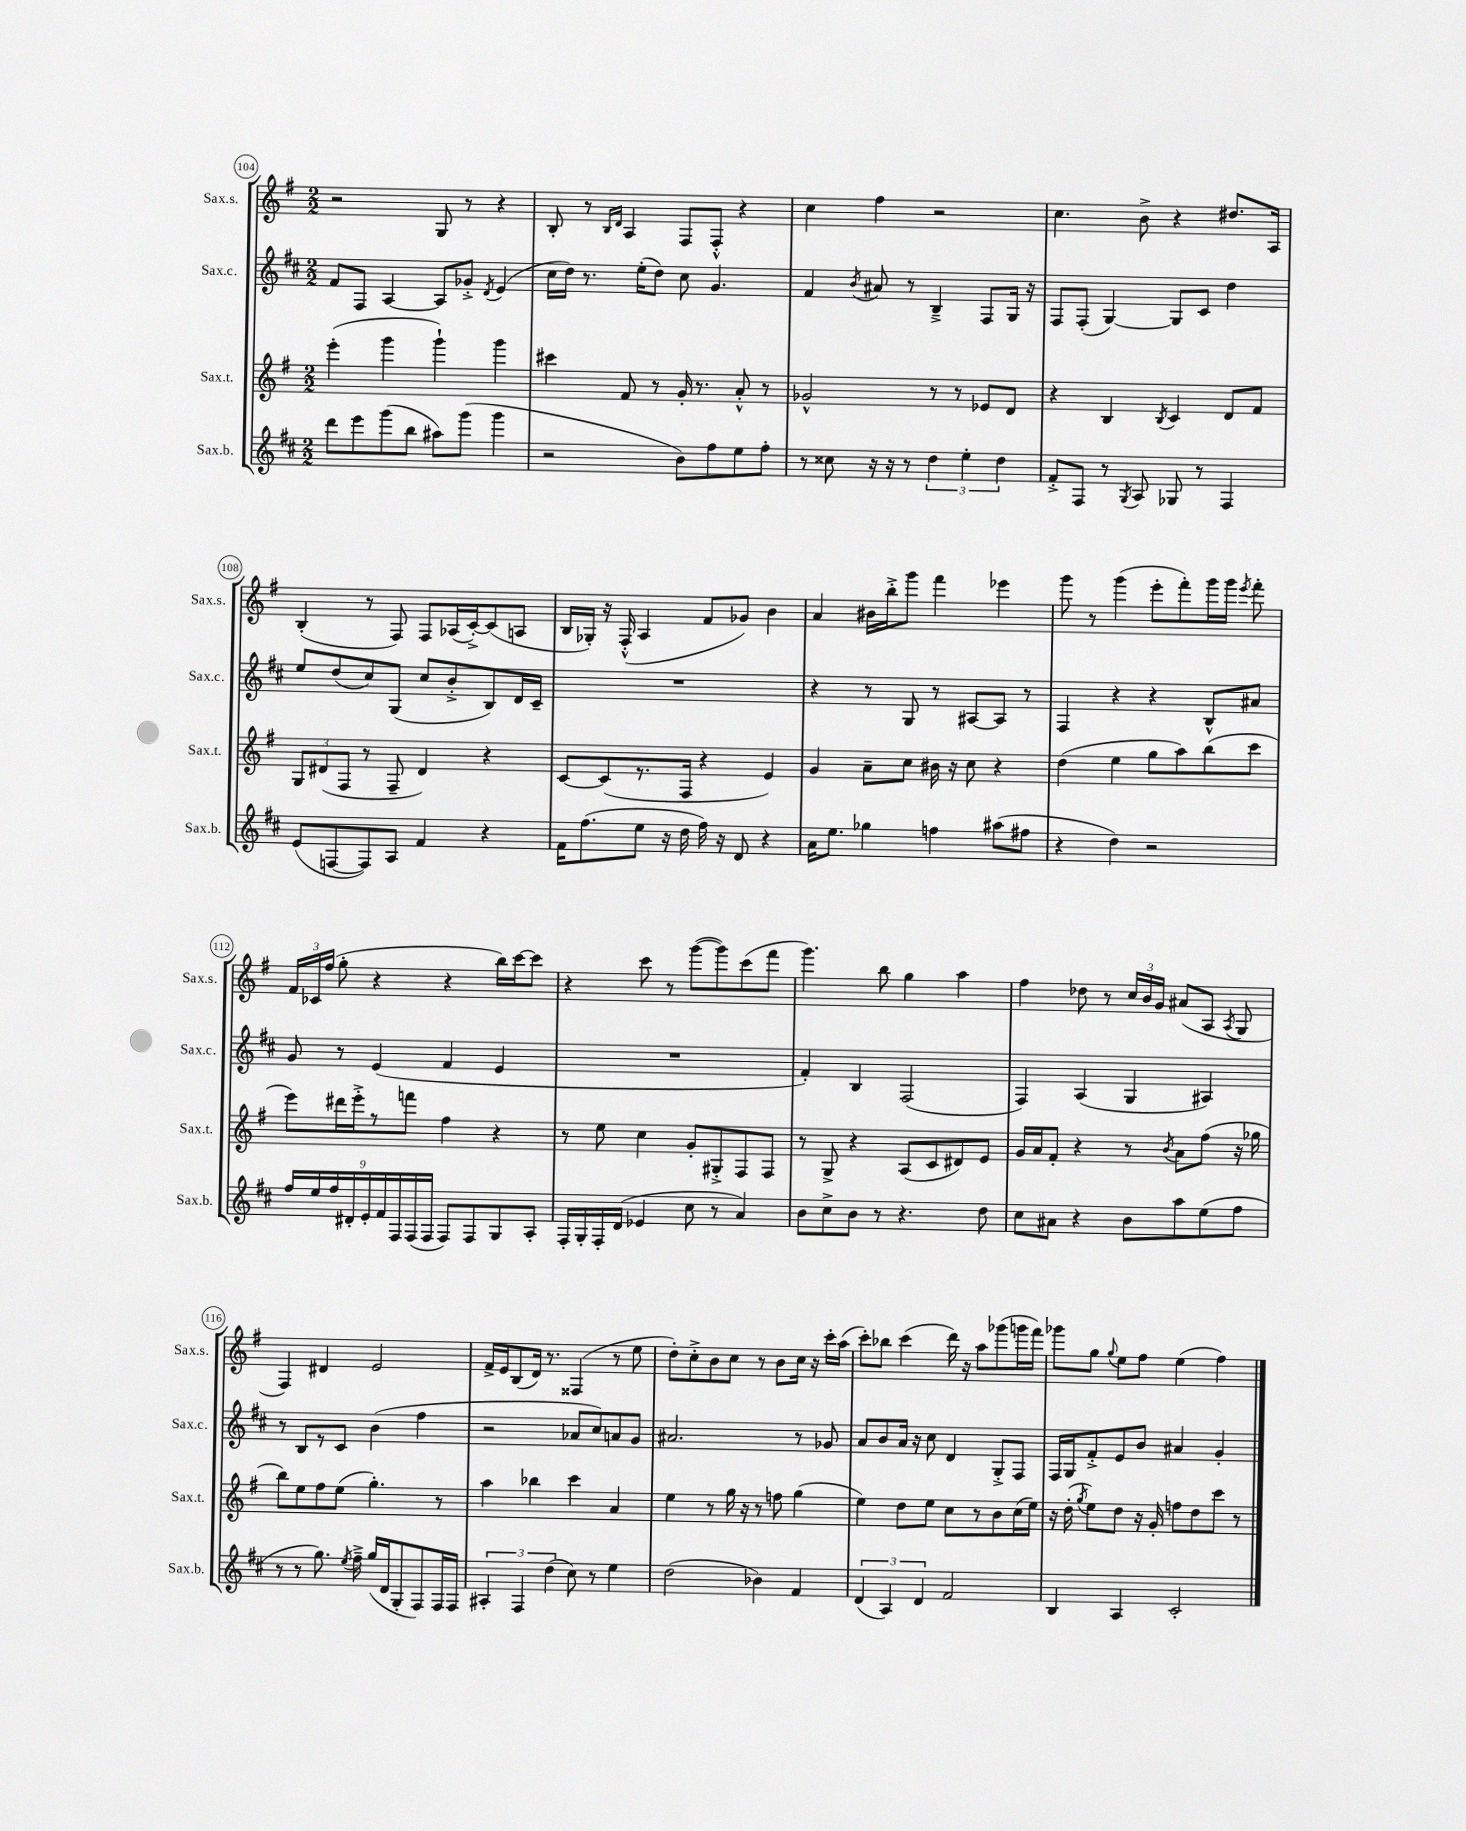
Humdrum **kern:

**kern	**kern	**kern	**kern
*staff4	*staff3	*staff2	*staff1
*clefG2	*clefG2	*clefG2	*clefG2
*k[f#c#]	*k[f#]	*k[f#c#]	*k[f#]
*M2/2	*M2/2	*M2/2	*M2/2
8ddd\L	(4eee'\	8f#/L	2r
8eee\	.	8F#/J	.
(8ggg\	4ggg\	[4A/	.
8bb\J	.	.	.
8aa#\L)	4ggg`\)	8A/]L	8G/
(8ggg\J	.	8g-'^/J	8r
.	.	8qd/	.
4ggg\	4ggg\	(4e/	4r
=	=	=	=
2r	4ccc#\	16cc#\LL	8B'/
.	.	16dd\JJ)	.
.	.	8.r	8r
.	.	.	16qqB/LL
.	.	.	16qqd/JJ
.	8f#/	.	4A/
.	.	(16ee'\LK	.
.	8r	8dd\J)	.
8b\L)	16g'/	8cc#\	8F#/L
.	8.r	.	.
8ff#\	.	4.g/	8F#'^^/J
8ee\	8a'^^/	.	4r
8ff#'\J	8r	.	.
=	=	=	=
8r	2g-^^/	4f#/	4cc\
8cc##\	.	.	.
.	.	8qb/	.
16r	.	8a#/	4ff#\
16r	.	.	.
8r	.	8r	.
6dd\	8r	4B~^/	2r
.	8r	.	.
6ee'\	.	.	.
.	8e-/L	8F#/L	.
6dd\	.	.	.
.	8d/J	16G/Jk	.
.	.	16r	.
=	=	=	=
8f#'^/L	4r	8F#/L	4.cc\
8F#/J	.	(8F#'/J	.
8r	4B/	[4G/)	.
8qG/	.	.	.
8A/	.	.	8b^\
.	8qB/	.	.
8G-/	4c/	8G/]L	4r
8r	.	8c#/J	.
4F#/	8d/L	4dd\	8.dd#/L
.	8f#/J	.	.
.	.	.	16A/Jk
=	=	=	=
(8e/L	12G/L	8ee/L	(4B'/
.	(12d#/	.	.
[8F/	.	(8dd/	.
.	12F#/J	.	.
8F/])	8r	8cc#/)	8r
8A/J	8F#~/	(8G/J	8F#/)
4f#/	4d#/)	8cc#/L	8F#/L
.	.	8b'^/	(16A-/L
.	.	.	[16c'^/J)
4r	4r	8B/)	(8c/]
.	.	16d/L	8A/J
.	.	16c#~/JJ	.
=	=	=	=
16f#\LK	[8c/L	1r	16B/LL
(8.ff#\	.	.	16G-'/JJ)
.	(8c/]	.	16r
.	.	.	(16F#'^^/
8ee\J	8.r	.	4A/
16r	.	.	.
16dd\	16F#/Jk	.	.
16ff#\)	4r	.	8f#/L
16r	.	.	.
8d/	.	.	8g-/J)
4r	4e/)	.	4b\
=	=	=	=
16a\LK	4g/	4r	4a/
8.ee\J	.	.	.
4gg-\	8a~\L	8r	16b#\LL
.	.	.	16bb'^\J
.	8cc\J	8G/	8ggg\J
4ff\	16b#\	8r	4fff#\
.	16r	.	.
.	8cc\	[8A#/L	.
(8aa#\L	4r	8A#/]J	4eee-\
8ff#\J	.	8r	.
=	=	=	=
4r	(4dd\	4F#/	8ggg\
.	.	.	8r
4dd\)	4ee\	4r	(4ggg\
2r	8gg\L	4r	8eee'\L
.	8aa\)	.	8fff#'\)
.	(8bb\	8B^^/L	16ggg\L
.	.	.	16ggg\JJ
.	.	.	8qeee/
.	8ccc\J	8a#/J	8fff#'\
=	=	=	=
18ff#/LL	8eee\L)	8g/	24f#/LL
.	.	.	24c-/
18ee/	.	.	.
.	.	.	(24ff#/JJ
18ff#/	.	.	.
.	16ddd#\L	8r	8gg'\
18d#'/	.	.	.
.	16eee'^\J	.	.
18e'/	.	.	.
.	8r	(4e/	4r
18f#/	.	.	.
18F#/	.	.	.
.	8fff\J	.	.
(18F#/	.	.	.
18F#/JJ	.	.	.
8F#/L)	4ff#\	4f#/	4r
8F#/	.	.	.
8G/	4r	4e/	16bb\LL)
.	.	.	[16ccc\J
8A'/J	.	.	8ccc\]J
=	=	=	=
16F#'/LL	8r	1r	4r
16G'/	.	.	.
16F#'/	8ee\	.	.
(16d/JJ	.	.	.
4e-/	4cc\	.	8ccc\
.	.	.	8r
8cc#\	8g'/L	.	([8ggg\L
8r	8G#'^/	.	8ggg\])
4a/)	8F#/	.	(8ccc\
.	8F#/J	.	8fff#\J
=	=	=	=
8b\L	8r	4f#'/)	4.ggg\)
8cc#^\	8G^/	.	.
8b\J	4r	4B/	.
8r	.	.	8bb\
4.r	(8A/L	(2F#/	4gg\
.	8c/	.	.
.	8d#/)	.	4aa\
8dd\	8e/J	.	.
=	=	=	=
8cc#\L	16g/LL	4F#/)	4ff#\
.	16a/J	.	.
8a#\J	8f#'/J	.	.
4r	4r	(4A/	8dd-\
.	.	.	8r
8b\L	8r	4G/	24cc/LL
.	.	.	24b/
.	.	.	24g/JJ
.	8qb/	.	.
8aa\	8a\L	.	(8a#/L
(8ee\	(8ff#\J	4A#/)	8A/J
.	.	.	8qA/
8ff#\J	16r	.	8G/
.	16gg-\	.	.
=	=	=	=
8r	8bb\L)	8r	4F#/)
8r	8ee\	8B/L	.
8.gg\)	8ff#\	8r	4d#/
.	(8ee\J	8c#/J	.
8qee/	.	.	.
16ff#~^\	.	.	.
(16gg/LL	4.gg'\)	(4b\	2e/
16d/J	.	.	.
8G'/	.	.	.
8F#/)	.	4ff#\	.
16F#/L	8r	.	.
16F#/JJ	.	.	.
=	=	=	=
6A#'/	4aa\	2r	16f#^/LL
.	.	.	16e/J
.	.	.	(8B/
6F#/	.	.	.
.	4bb-\	.	16d/Jk)
.	.	.	8.r
(6dd\	.	.	.
8cc#\)	4ccc\	8a-/L	(4F##/
8r	.	8cc#/)	.
4ee\	4a/	8a/	8r
.	.	8g/J	8ee\
=	=	=	=
(2dd\	4ee\	2.a#/	8dd'\L)
.	.	.	8cc'^\
.	8r	.	8b\
.	16gg\	.	8cc\J
.	16r	.	.
4b-\)	8r	.	8r
.	8ff\	.	8b\L
4f#/	(4gg\	8r	16cc\Jk
.	.	.	16r
.	.	8g-/	16ccc'\LL
.	.	.	(16aa\JJ
=	=	=	=
(6d/	4ee\)	8a/L	8ccc'\L)
.	.	8b/	8bb-\J
6A/)	.	.	.
.	8dd\L	16a/Jk	(4ccc\
.	.	16r	.
6d/	.	.	.
.	8ee\J	8cc#\	.
2f#/	8cc\L	4d/	16ddd\)
.	.	.	16r
.	8r	.	8aa\L
.	8b\	8G'^/L	(8ggg-\
.	(16cc\L	8F#/J	16ggg\L
.	16ee\JJ)	.	16fff#\JJ)
=	=	=	=
4B/	16r	16F#/LL	8ggg-\L
.	(16dd'\	16G/J	.
.	8qgg/	.	.
.	8ee\L)	8f#'^/	8gg\J
.	.	.	8qqgg/
4A/	8dd\J	8e/	8ee\L
.	16r	8b/J	8ff#\J
.	16g'/	.	.
2c#'/	8ff\L	4a#/	(4ee\
.	8dd\	.	.
.	8ccc\J	4g'/	4ff#\)
.	8r	.	.
==	==	==	==
*-	*-	*-	*-
